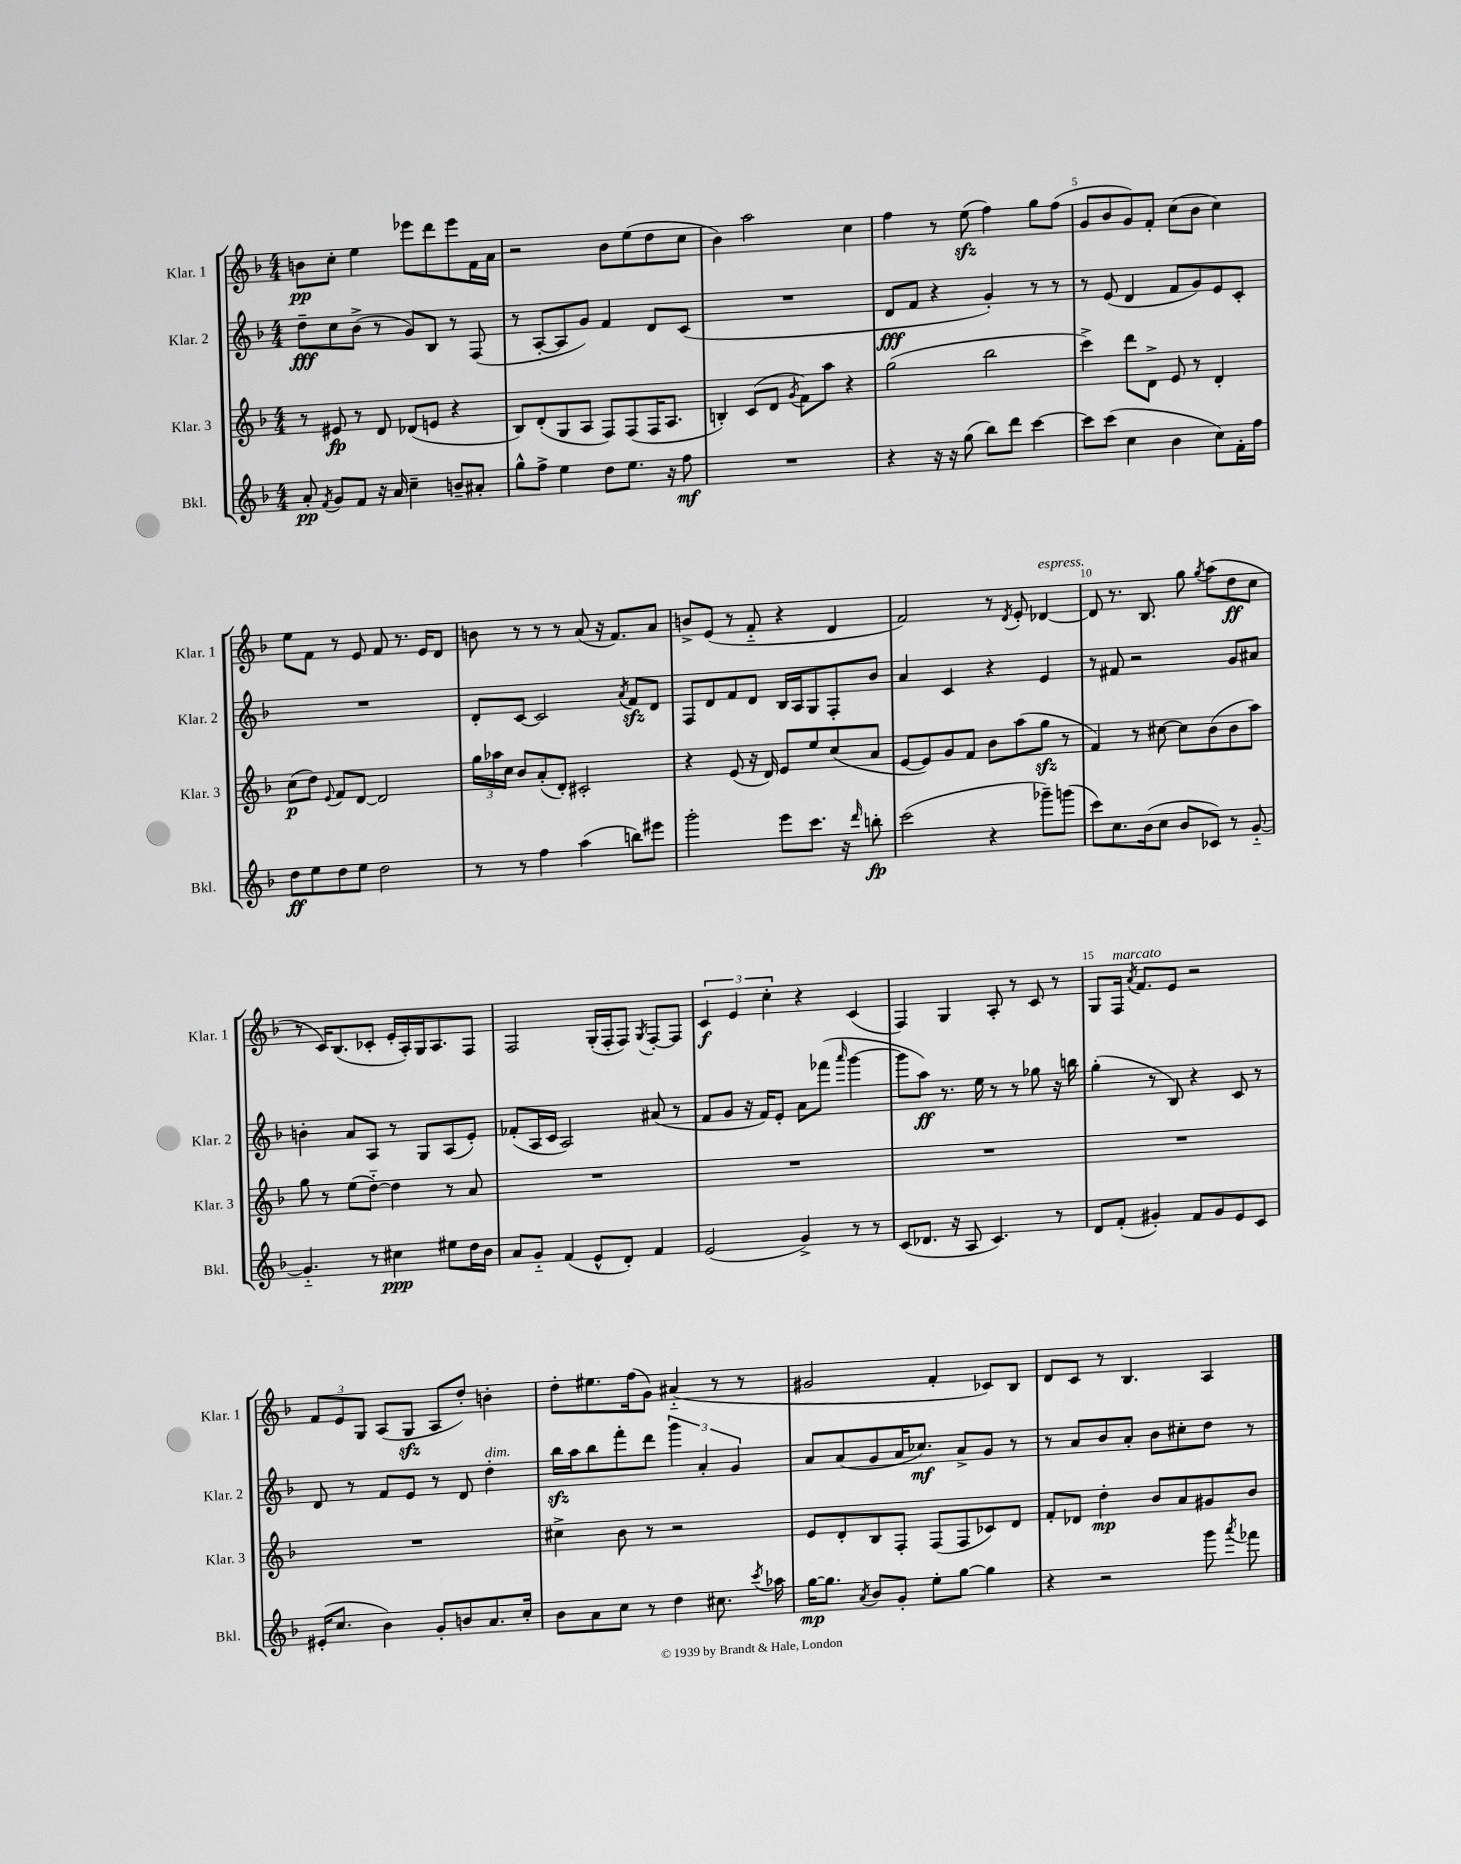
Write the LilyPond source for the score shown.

<<
\new StaffGroup <<
\new Staff = "s0" \with { instrumentName = "Klar. 1" shortInstrumentName = "Klar. 1" } {
    \clef treble \key f \major \numericTimeSignature \time 4/4
    \autoBeamOff b'8[\pp c''8]-. e''4 ees'''8[ d'''8 ees'''8 f'16 a'16] |
    r2 bes'8[ e''8( d''8 c''8] |
    bes'4) a''2 c''4 |
    f''4 r8 e''8\sfz( f''4) g''8[ f''8]( |
    g'8[ bes'8 g'8) f'8]-. c''8[( bes'8] c''4) |
    e''8[ f'8] r8 e'8 f'8 r8. e'16[ d'8] |
    b'8 r8 r8 r8 a'8( r16 f'8.[) a'8] |
    b'8[-> e'8]( r8 f'8-_ r4 d'4 |
    f'2) r8 \acciaccatura { d'8 } e'8-. des'4~^\markup { \italic "espress." } |
    des'8 r8. bes8. g''8 \acciaccatura { g''8 } a''8[( d''8\ff c''8] |
    r8 c'16[) bes8.( ces'8]-. e'16[-. a16-.) g16 a8. f8] |
    f2 g16[-.( f16-. f8]) \acciaccatura { g8 } f8[~-. f8] |
    \tuplet 3/2 { c'4\f e'4 c''4-. } r4 c'4( |
    f4) g4 a8-. r8 c'8 r8 |
    g8[ f16]^\markup { \italic "marcato" } \acciaccatura { a'8 } f'8.[ e'8] r2 |
    \tuplet 3/2 { f'8[ e'8 g8] } a8[( g8]\sfz a8[ d''8]-.) b'4-. |
    d''8[-. eis''8. f''16( g'8]) ais'4-_( r8 r8 |
    gis'2 f'4-. ces'8[) bes8] |
    d'8[ c'8] r8 bes4. a4 \bar "|." |
}
\new Staff = "s1" \with { instrumentName = "Klar. 2" shortInstrumentName = "Klar. 2" } {
    \clef treble \key f \major \numericTimeSignature \time 4/4
    \autoBeamOff d''8[--\fff c''8 bes'8]->( r8 g'8[) bes8] r8 f8( |
    r8 a8[~-. a8 g'8]) f'4 d'8[ c'8]( |
    R1 |
    d'8[\fff f'8] r4 g'4-.) r8 r8 |
    r8 e'8( d'4 f'8[ g'8) e'8 c'8]-. |
    R1 |
    d'8[-. c'8]~ c'2 \acciaccatura { a'8 } f'8[\sfz d'8] |
    f8[ d'8 f'8 d'8] bes16[ a16 g8 f8-. bes'8] |
    a'4 c'4 r4 e'4 |
    r8 fis'8 r2 g'8[ ais'8] |
    b'4-. a'8[ a8] r8 g8[ a8( e'8]-.) |
    fes'8[-.( a16 c'16] a2) ais'8( r8 |
    f'8[ g'8] r16 f'16[) e'8]-. a'8[ fes'''8]( \grace { a'''16 } g'''4~ |
    g'''8[ a''8]\ff) r8. e''16 r8 r8 ges''8 r16 b''16 |
    g''4-.( r8 bes8) r4 c'8 r8 |
    d'8 r8 f'8[ e'8] r8 d'8 d''4-.^\markup { \italic "dim." } |
    bes''16[\sfz a''16 bes''8 f'''8-. d'''8] \tuplet 3/2 { g'''4 a'4-. g'4 } |
    a'8[ a'8( g'8 a'16 ces''8.]\mf) a'8[-> g'8] r8 |
    r8 a'8[ bes'8 a'8]-. bes'8[ cis''8-. d''8] r8 \bar "|." |
}
\new Staff = "s2" \with { instrumentName = "Klar. 3" shortInstrumentName = "Klar. 3" } {
    \clef treble \key f \major \numericTimeSignature \time 4/4
    \autoBeamOff r8 eis'8\fp r8 d'8 des'8[( e'8] r4 |
    bes8[) d'8-.( g8 a8] f8[) f8( f16 a8.] |
    b4-.) c'8[( d'8] \acciaccatura { g'8 } f'8[) a''8] r4 |
    g''2( bes''2 |
    c'''4->) d'''8[ d'8]-> e'8 r8 d'4-. |
    c''8[\p( d''8]) \appoggiatura { e'8 } f'8[ d'8]~ d'2 |
    \tuplet 3/2 { g''16[ aes''16 c''16] } bes'8[ a'8-.( d'8]-.) cis'2-. |
    r4 e'8( r16 d'16) e'8[ e''8 c''8( a'8] |
    e'8[~ e'8) g'8 f'8] bes'8[ a''8( g''8]\sfz r8 |
    f'4) r8 cis''8~ cis''8[ bes'8( bes'8 a''8]) |
    g''8 r8 e''8[( d''8]~-_) d''4 r8 a'8 |
    R1 |
    R1 |
    R1 |
    R1 |
    R1 |
    cis''4-> bes'8 r8 r2 |
    e'8[ d'8-. bes8 f8]-. f8[( f8 ces'8) d'8] |
    f'8[-. des'8] d''4-.\mp bes'8[ a'8 gis'8 bes'8] \bar "|." |
}
\new Staff = "s3" \with { instrumentName = "Bkl." shortInstrumentName = "Bkl." } {
    \clef treble \key f \major \numericTimeSignature \time 4/4
    \autoBeamOff a'8-.\pp \acciaccatura { f'8 } g'8[ f'8] r16 a'16 c''4-- b'8[-- ais'8]-. |
    g''8[-^ f''8]-> e''4 d''8[ e''8.] r16 f''8\mf |
    R1 |
    r4 r16 r16 g''8( bes''8[) d'''8] c'''4~ |
    c'''8[ c'''8]( c''4 bes'4 c''8[) f'16-. f''16] |
    d''8[\ff e''8 d''8 e''8] d''2 |
    r8 r8 f''4 a''4( b''8[) eis'''8] |
    g'''2-. e'''8[ c'''8.] r16 \grace { d'''16 } b''8-.\fp |
    c'''2( r4 ges'''8[--) g'''8]( |
    c'''8[) c''8. bes'16( c''8] bes'8[ ces'8]) r8 g'8~-_ |
    g'4.-_ r8 cis''4\ppp eis''8[ d''16 bes'16] |
    a'8[ g'8]-_ f'4( e'8[-^ d'8]-.) f'4 |
    e'2( g'4->) r8 r8 |
    c'8[( des'8.] r16 a8 c'4.) r8 |
    d'8[ f'8]-.( gis'4-.) f'8[ gis'8 e'8 c'8] |
    eis'16[-.( c''8.] bes'4) g'8[-. b'8 a'8. c''16]-. |
    bes'8[ a'8 c''8] r8 d''4 cis''8. \acciaccatura { c'''8 } aes''16 |
    g''16[~\mp g''8.] \acciaccatura { a'8 } bes'8[ g'8]-. e''8[-. g''8]~ g''4 |
    r4 r2 g'''8 \acciaccatura { a'''8 } fes'''8 \bar "|." |
}
>>
>>
\layout { \context { \Score \override BarNumber.break-visibility = ##(#f #t #t) barNumberVisibility = #(every-nth-bar-number-visible 5) } }
